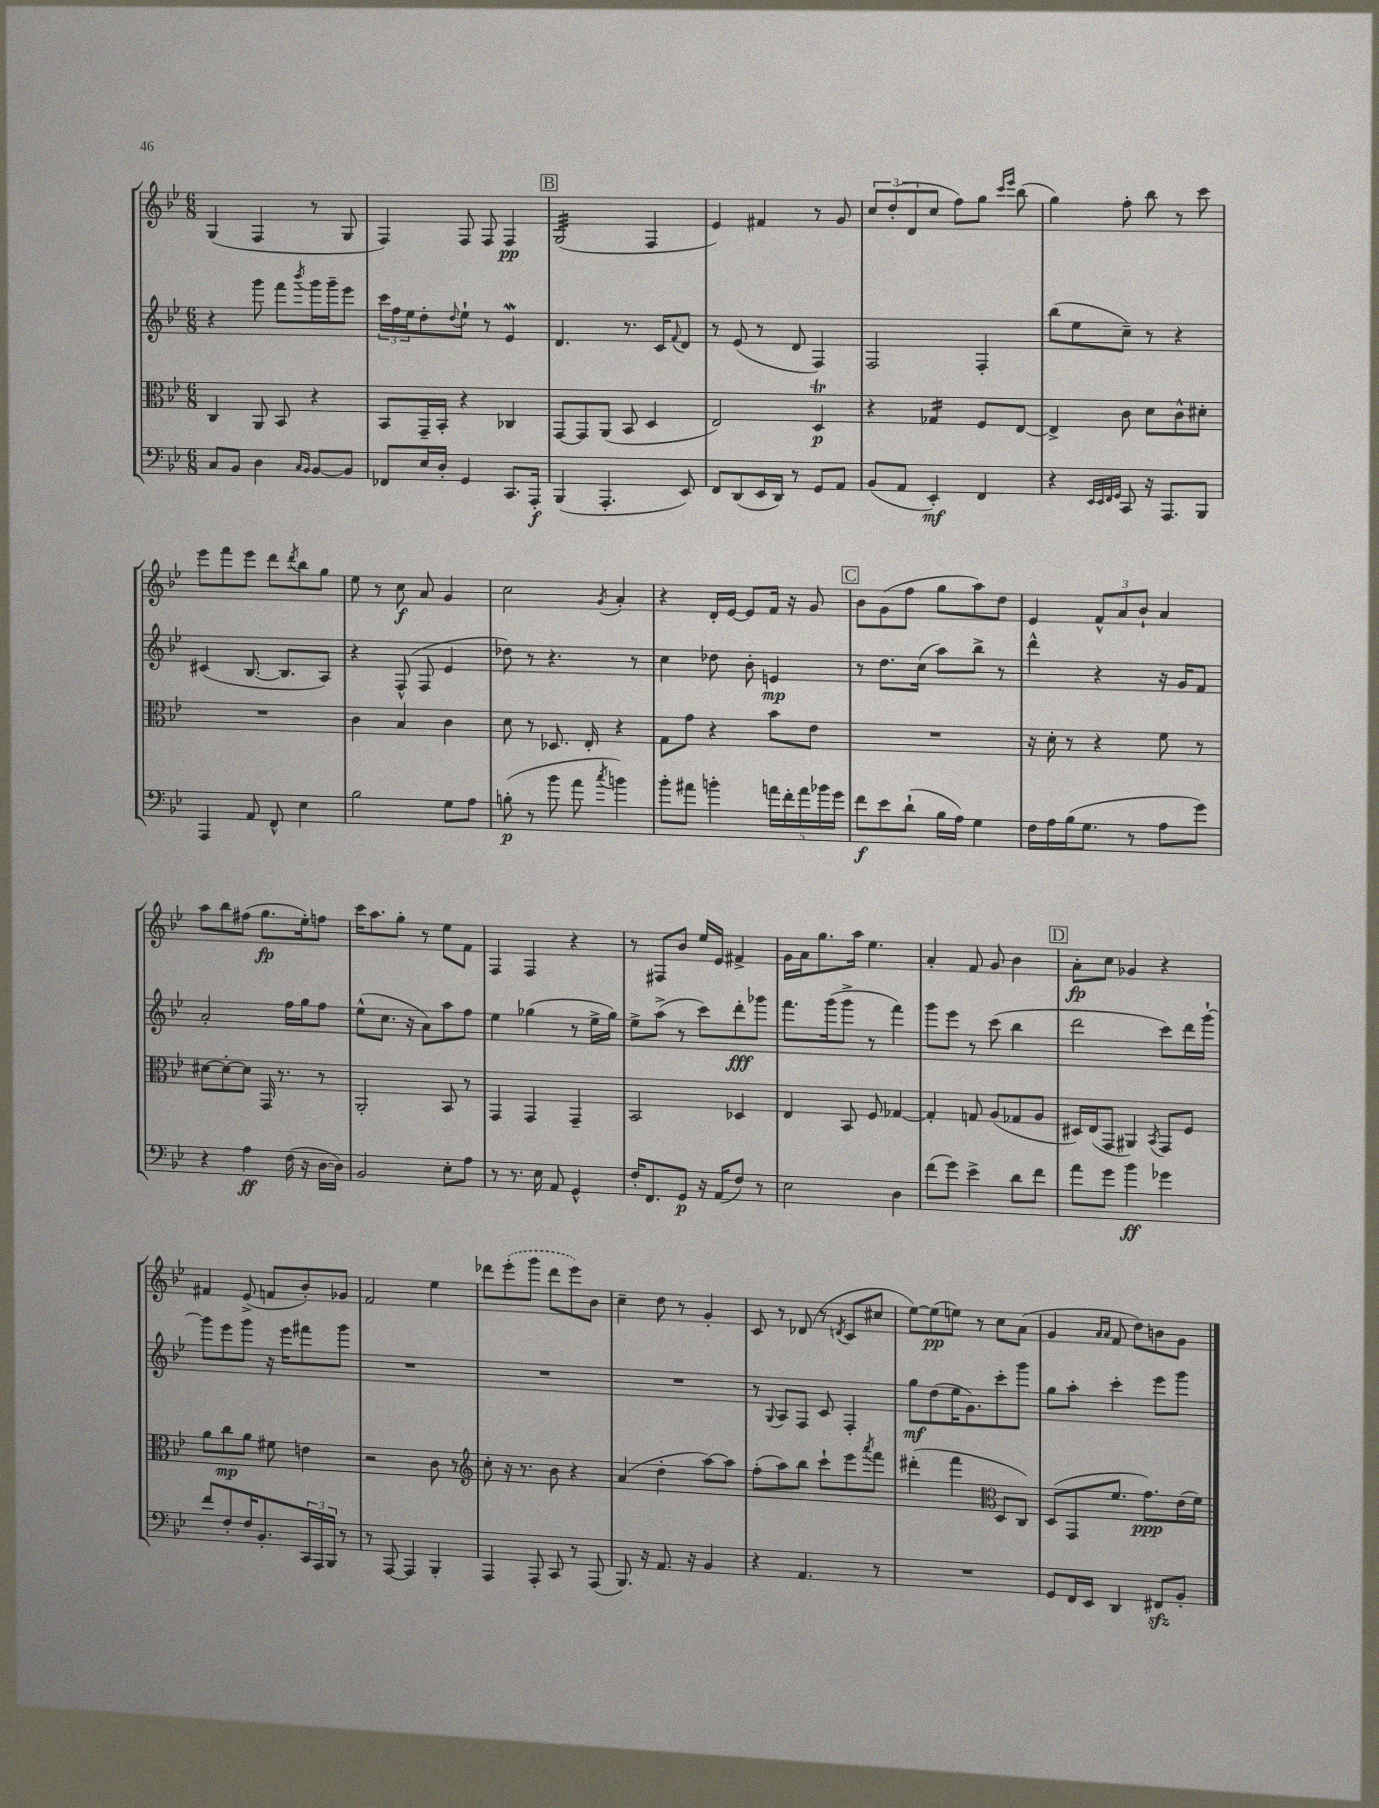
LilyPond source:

<<
\new StaffGroup <<
\new Staff = "s0" {
    \clef treble \key bes \major \numericTimeSignature \time 6/8
    g4( f4 r8 g8 |
    f4) f8 f8 f4\pp |
    \mark \markup { \box "B" } g2:32( f4 |
    ees'4) fis'4 r8 g'8 |
    \tuplet 3/2 { c''8 d''8-.( d'8 } c''8 f''8) g''8 \grace { c'''16 ees'''16 } bes''8( |
    g''4) f''8-. bes''8 r8 c'''8 |
    ees'''8 f'''8 ees'''8 d'''8 \acciaccatura { d'''8 } bes''8 g''8 |
    ees''8 r8 c''8\f a'8 g'4 |
    c''2 \acciaccatura { g'8 } a'4-. |
    r4 d'16-. ees'16~ ees'8 f'16 r16 g'8 |
    \mark \markup { \box "C" } bes'8 g'8( f''8 g''8 a''8) d''8 |
    ees'4 \tuplet 3/2 { f'8-^ a'8 bes'8-! } a'4 |
    a''8 bes''8 fis''8( g''8.\fp ees''16-.) f''8 |
    c'''16 a''8. g''8-. r8 ees''8 f'8 |
    f4 f4 r4 |
    r8 fis8 bes'8 ees''16 ees'16 fis'4-> |
    g'16 a'16 g''8. a''16 ees''4. |
    a'4-. f'8 g'8 bes'4 |
    \mark \markup { \box "D" } a'8-.\fp c''8 ges'4 r4 |
    fis'4 ees'8->( f'8 bes'8-.) ges'8 |
    f'2 ees''4 |
    des'''8 \once \slurDashed ees'''8-.( g'''8 des'''8 ees'''8) bes'8 |
    c''4-- d''8 r8 g'4-. |
    c'8 r8 des'8( r8 \acciaccatura { d'8 } c'8 cis''8 |
    ees''8~) ees''8\pp( e''8) r8 c''8 a'8( |
    g'4 \grace { a'16 a'16 } f'8 d''8) b'8 g'8 \bar "|." |
}
\new Staff = "s1" {
    \clef treble \key bes \major \numericTimeSignature \time 6/8
    r4 g'''8 f'''8 \acciaccatura { bes'''8 } g'''16 g'''16-- ees'''8 |
    \tuplet 3/2 { c'''16 f''16 ees''16 } d''8-. \appoggiatura { d''8 } ees''8-! r8 ees'4\mordent |
    \mark \markup { \box "B" } d'4. r8. c'16 \appoggiatura { f'8 } d'8 |
    r8 ees'8( r8 d'8 f4) |
    f2 f4-. |
    bes''8( ees''8 c''8--) r8 r4 |
    cis'4( bes8.~ bes8. a8) |
    r4 f8-^( f8 ees'4 |
    des''8) r8 r4. r8 |
    c''4 des''8 bes'8-. e'4\mp |
    \mark \markup { \box "C" } r8 d''8. c''16( a''8) bes''8-> r8 |
    d'''4-^ r4 r16 g'16 f'8 |
    a'2-. f''16 g''16 f''8 |
    ees''8-^( c''8. r16 a'8) a''8 f''8 |
    ees''4 ges''4( r8 ees''16-> ges''16) |
    ees''8-> a''8->( r8 c'''8) d'''8-.\fff ges'''8 |
    f'''8. g'''16( g'''8-> r8 f'''4) |
    g'''8 ees'''8 r8 c'''8( bes''4 |
    \mark \markup { \box "D" } d'''2 c'''8) d'''16 g'''16~-! |
    g'''8 ees'''8 g'''8 r16 ees'''16 fis'''8 g'''8 |
    R2. |
    R2. |
    R2. |
    r8 \appoggiatura { g8 } a8 f8 c'8 f4-. |
    g''8\mf d''8( ees''16 g'8.) c'''8-. g'''8 |
    g''8 a''8-. c'''4-. ees'''8 g'''8 \bar "|." |
}
\new Staff = "s2" {
    \clef alto \key bes \major \numericTimeSignature \time 6/8
    c4 a,8 bes,8 r4 |
    bes,8 g,16-- bes,16-. r4 ces4 |
    \mark \markup { \box "B" } g,8~ g,8 a,8( bes,8 d4 |
    ees2) d4\trill\p |
    r4 ges4:16 f8 ees8~ |
    ees4-> c'8 d'8 c'8-^ dis'8-. |
    R2. |
    c'4 bes4 c'4 |
    d'8 r8 des8. ees16-. r4 |
    g8 g'8 r4 bes'8 ees'8 |
    \mark \markup { \box "C" } R2. |
    r16 d'16-. r8 r4 f'8 r8 |
    dis'8~ dis'8~-. dis'8 g,16 r8. r8 |
    a,2-. bes,8 r8 |
    g,4 g,4 g,4-- |
    bes,2 des4 |
    ees4 bes,8 f8 ges4~ |
    ges4-. g8 a8( ges8 a8 |
    \mark \markup { \box "D" } dis16) ees16( g,8 ais,4) \acciaccatura { bes,8 } g,8 f8 |
    a'8 c''8\mp a'8 fis'8 e'4 |
    r2 c'8 r8 |
    \clef treble c''8-. r16 r8. bes'8 r4 |
    a'4( d''4-. a''8~) a''8 |
    f''8-.( a''8) bes''8 c'''8-! ees'''8 \acciaccatura { a'''8 } f'''8 |
    dis'''4-.( f'''4 \clef alto d8 c8) |
    d8( g,8 f'8. g'8.\ppp) ees'16( f'16) \bar "|." |
}
\new Staff = "s3" {
    \clef bass \key bes \major \numericTimeSignature \time 6/8
    c8 bes,8 d4 \grace { c16 bes,16 } bes,8~ bes,8 |
    fes,8 ees16 d16-. g,4 c,8. a,,16-.\f |
    \mark \markup { \box "B" } bes,,4( a,,4.-. ees,8) |
    f,8 d,8( ees,16 d,16) r8 g,8 a,8 |
    bes,8( a,8 ees,4-.\mf) f,4 |
    r4 \grace { ees,32 ees,32 f,32 g,32 } c,8 r16 a,,8. bes,,8 |
    a,,4 a,8 f,8-^ ees4 |
    bes2 g8 a8 |
    b8-.\p( r8 bes'8 a'8 \acciaccatura { c''8 } b'4) |
    bes'8-. ais'8 b'4-. \tuplet 5/4 { a'16 f'16-. a'16 bes'16 g'16 } |
    \mark \markup { \box "C" } f'8\f ees'8 d'8-!( bes16 a16) g4 |
    f16 a16 bes16( g8. r8 a8 g'8) |
    r4 a4\ff f16( r16 d16~ d16) |
    bes,2 ees8-. a8 |
    r8 r8. ees16 a,8 g,4-^ |
    f16-. f,8. g,8\p r16 a,16( f8) r8 |
    ees2 d4 |
    f'8( g'8) ees'4-> d'8 f'8 |
    \mark \markup { \box "D" } a'8 g'8 bes'4\ff ges'4 |
    f'8 f8-. f16 bes,8.-. \tuplet 3/2 { c,16 a,,16 bes,,16 } r8 |
    r8 a,,8~ a,,4 bes,,4-. |
    a,,4 a,,8-. c,8 r8 a,,8( |
    bes,,8.) r16 a,8. r16 bes,4 |
    r4 a,4. r8 |
    R2. |
    g,8 f,16 ees,16 d,4 fis,8\sfz bes,8-. \bar "|." |
}
>>
>>
\layout { \context { \Score \remove "Bar_number_engraver" } }
